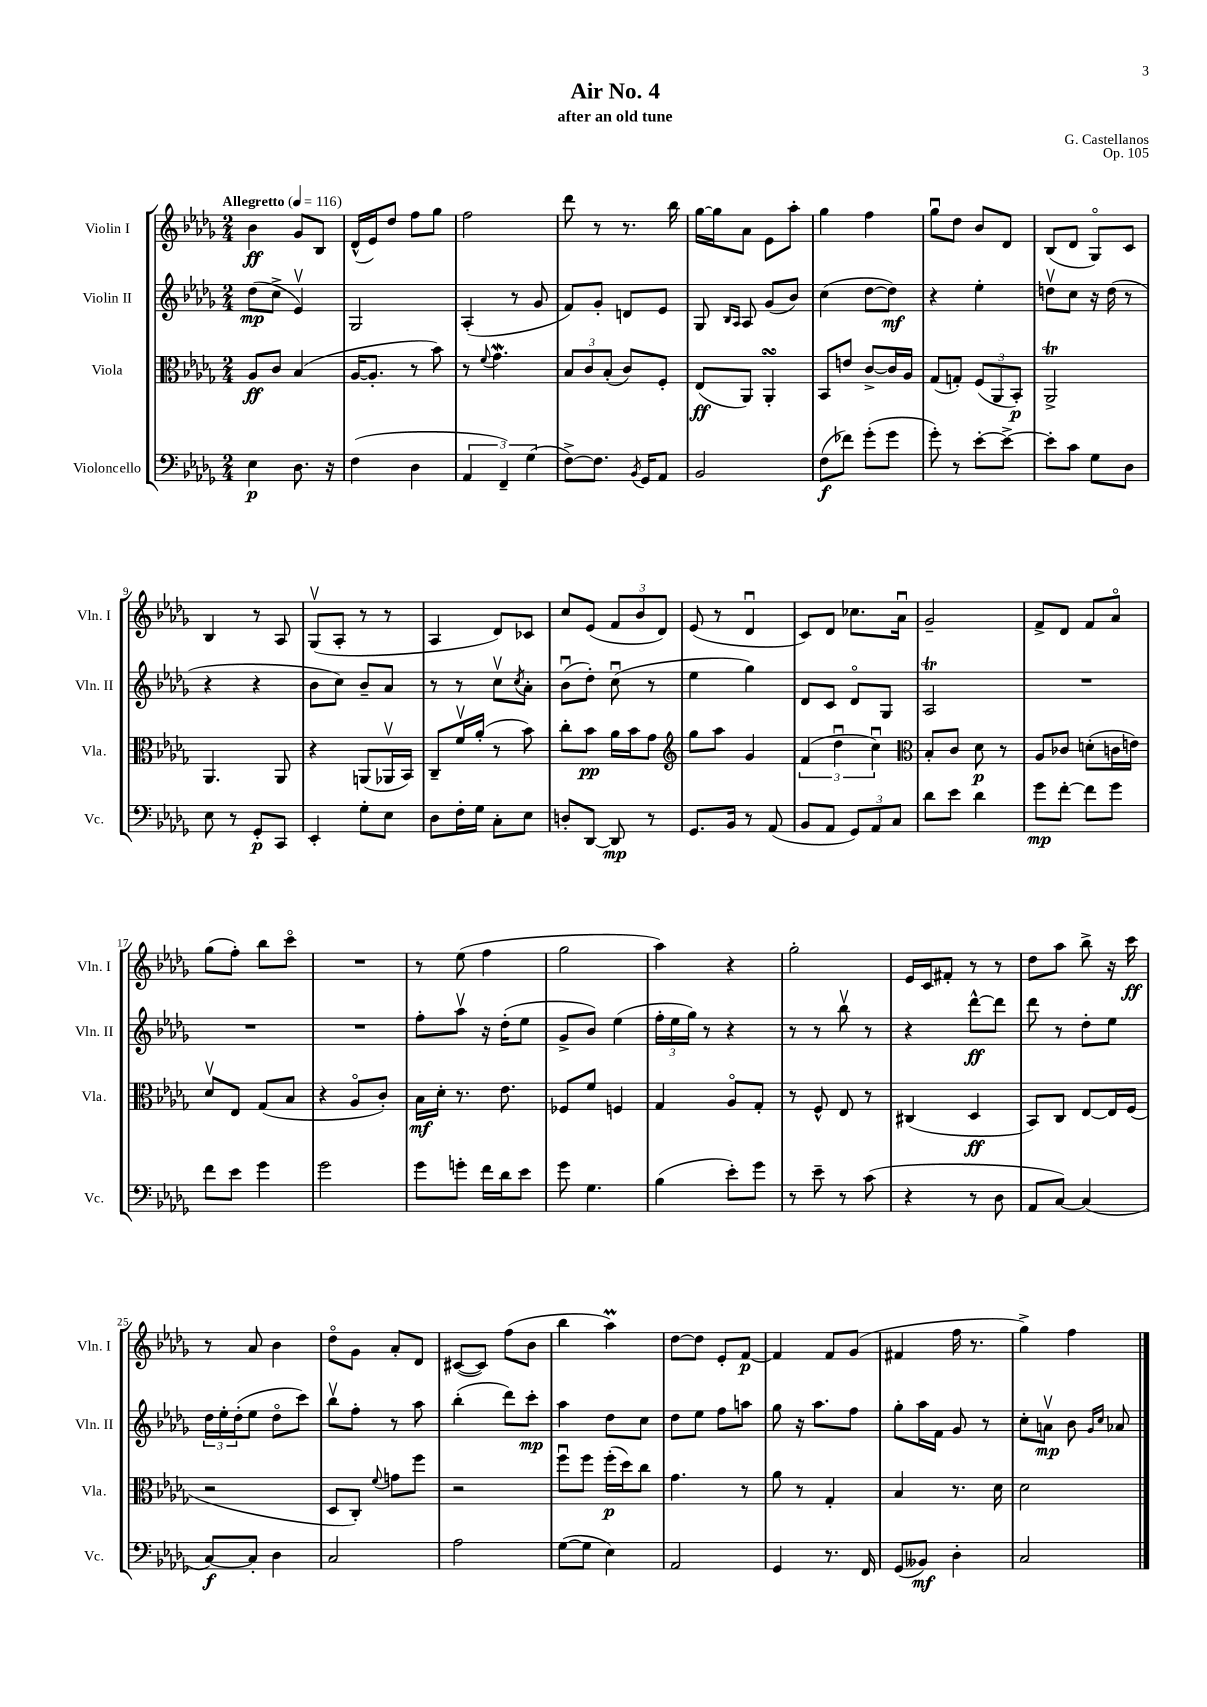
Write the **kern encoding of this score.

**kern	**dynam	**kern	**dynam	**kern	**dynam	**kern	**dynam
*part4	*part4	*part3	*part3	*part2	*part2	*part1	*part1
*staff4	*staff4	*staff3	*staff3	*staff2	*staff2	*staff1	*staff1
*I"Violoncello	*	*I"Viola	*	*I"Violin II	*	*I"Violin I	*
*I'Vc.	*	*I'Vla.	*	*I'Vln. II	*	*I'Vln. I	*
*clefF4	*	*clefC3	*	*clefG2	*	*clefG2	*
*k[b-e-a-d-g-]	*	*k[b-e-a-d-g-]	*	*k[b-e-a-d-g-]	*	*k[b-e-a-d-g-]	*
*M2/4	*	*M2/4	*	*M2/4	*	*M2/4	*
*MM116	*	*MM116	*	*MM116	*	*MM116	*
=1	=1	=1	=1	=1	=1	=1	=1
!	!	!	!	!	!	!LO:TX:a:B:t=Allegretto	!
4E-\	p	8A-/L	ff	(8dd-\L	mp	4b-\	ff
.	.	8c/J	.	8cc^\J	.	.	.
8.D-\	.	(4B-/	.	4e-v/)	.	8g-/L	.
.	.	.	.	.	.	8B-/J	.
16r	.	.	.	.	.	.	.
=2	=2	=2	=2	=2	=2	=2	=2
(4F\	.	[16A-/KL	.	2G-/	.	(16d-^^/LL	.
.	.	8.A-'/J]	.	.	.	16e-/J)	.
.	.	.	.	.	.	8dd-/J	.
4D-\	.	8r	.	.	.	8ff\L	.
.	.	8b-\)	.	.	.	8gg-\J	.
=3	=3	=3	=3	=3	=3	=3	=3
6AA-/	.	8r	.	(4A-'/	.	2ff\	.
.	.	8qqf/	.	.	.	.	.
.	.	4.g-w\	.	.	.	.	.
6FF~/)	.	.	.	.	.	.	.
.	.	.	.	8r	.	.	.
(6G-\	.	.	.	.	.	.	.
.	.	.	.	8g-/	.	.	.
=4	=4	=4	=4	=4	=4	=4	=4
[8F^\L)	.	12B-/L	.	8f/L)	.	8ddd-\	.
.	.	12c/	.	.	.	.	.
8.F\J]	.	.	.	8g-'/J	.	8r	.
.	.	(12B-'/J	.	.	.	.	.
.	.	8c/L)	.	8dn/L	.	8.r	.
8qBB-/	.	.	.	.	.	.	.
16GG-/KL	.	.	.	.	.	.	.
8AA-/J	.	8F'/J	.	8e-/J	.	.	.
.	.	.	.	.	.	16bb-\	.
=5	=5	=5	=5	=5	=5	=5	=5
2BB-/	.	(8E-/L	ff	8G-/	.	[16gg-\LL	.
.	.	.	.	.	.	16gg-\J]	.
.	.	.	.	16qqB-/LL	.	.	.
.	.	.	.	16qqA-/JJ	.	.	.
.	.	8AA-/J)	.	8A-/	.	8a-\J	.
.	.	4AA-sSSS'/	.	(8g-/L	.	8e-\L	.
.	.	.	.	8b-/J)	.	8aa-'\J	.
=6	=6	=6	=6	=6	=6	=6	=6
(8F\L	f	8BB-/L	.	(4cc\	.	4gg-\	.
8f-X\J)	.	8en/J	.	.	.	.	.
(8g-'\L	.	[8c^/L	.	[8dd-\L	.	4ff\	.
8g-\J	.	16c/L]	.	8dd-\J])	mf	.	.
.	.	16A-/JJ	.	.	.	.	.
=7	=7	=7	=7	=7	=7	=7	=7
8g-'\)	.	(8G-/L	.	4r	.	8gg-u\L	.
8r	.	8Gn'/J)	.	.	.	8dd-\J	.
[8e-'\L	.	(12F/L	.	4ee-'\	.	8b-/L	.
.	.	12AA-/	.	.	.	.	.
8e-^\J_	.	.	.	.	.	8d-/J	.
.	.	12BB-'/J)	p	.	.	.	.
=8	=8	=8	=8	=8	=8	=8	=8
8e-'\L]	.	2AA-T^/	.	8ddnv\L	.	(8B-/L	.
8c\J	.	.	.	8cc\J	.	8d-/J	.
8G-\L	.	.	.	16r	.	8G-/L)	.
.	.	.	.	(16dd\	.	.	.
8D-\J	.	.	.	8r	.	8c/J	.
!!LO:LB:g=z
=9	=9	=9	=9	=9	=9	=9	=9
8E-\	.	4.AA-/	.	4r	.	4B-/	.
8r	.	.	.	.	.	.	.
8GG-'/L	p	.	.	4r	.	8r	.
8CC/J	.	8AA-/	.	.	.	8A-/	.
=10	=10	=10	=10	=10	=10	=10	=10
4EE-'/	.	4r	.	8b-\L	.	(8G-v/L	.
.	.	.	.	8cc\J)	.	8A-'/J	.
8G-'\L	.	(8AAn/L	.	8b-~/L	.	8r	.
8E-\J	.	16AA-Xv/L	.	8a-/J	.	8r	.
.	.	16BB-/JJ)	.	.	.	.	.
=11	=11	=11	=11	=11	=11	=11	=11
8D-\L	.	8C~/L	.	8r	.	4A-/	.
16F'\L	.	16fv/L	.	8r	.	.	.
16G-\JJ	.	(16a-'/JJ	.	.	.	.	.
8C'\L	.	8r	.	8ccv\L	.	8d-/L)	.
.	.	.	.	8qcc/	.	.	.
8E-\J	.	8b-\)	.	8a-'\J	.	8c-X/J	.
=12	=12	=12	=12	=12	=12	=12	=12
8Dn'/L	.	8cc'\L	.	(8b-u\L	.	8cc/L	.
[8DD-/J	.	8b-\J	pp	8dd-'\J)	.	(8e-/J	.
8DD-/]	mp	16a-\LL	.	(8ccu\	.	12f/L	.
.	.	16b-\J	.	.	.	.	.
.	.	.	.	.	.	12b-/	.
8r	.	8g-\J	.	8r	.	.	.
.	.	.	.	.	.	12d-/J)	.
=13	=13	=13	=13	=13	=13	=13	=13
*	*	*clefG2	*	*	*	*	*
8.GG-/L	.	8gg-\L	.	4ee-\	.	(8e-/	.
.	.	8aa-\J	.	.	.	8r	.
16BB-/Jk	.	.	.	.	.	.	.
8r	.	4g-/	.	4gg-\)	.	4d-u/	.
(8AA-/	.	.	.	.	.	.	.
=14	=14	=14	=14	=14	=14	=14	=14
8BB-/L	.	(6f/	.	8d-/L	.	8c/L)	.
8AA-/J	.	.	.	8c/J	.	8d-/J	.
.	.	6dd-u\	.	.	.	.	.
12GG-/L)	.	.	.	8d-/L	.	8.cc-X\L	.
12AA-/	.	6ccu\)	.	.	.	.	.
.	.	.	.	8G-/J	.	.	.
12C/J	.	.	.	.	.	.	.
.	.	.	.	.	.	16a-u\Jk	.
=15	=15	=15	=15	=15	=15	=15	=15
*	*	*clefC3	*	*	*	*	*
8d-\L	.	8B-'/L	.	2A-T/	.	2g-~/	.
8e-\J	.	8c/J	.	.	.	.	.
4d-\	.	8d-\	p	.	.	.	.
.	.	8r	.	.	.	.	.
=16	=16	=16	=16	=16	=16	=16	=16
8g-\L	mp	8A-/L	.	2r	.	8f^/L	.
[8f'\J	.	8c-X/J	.	.	.	8d-/J	.
8f\L]	.	(8dn'\L	.	.	.	8f/L	.
8g-\J	.	16cn\L	.	.	.	8a-/J	.
.	.	16en\JJ)	.	.	.	.	.
!!LO:LB:g=z
=17	=17	=17	=17	=17	=17	=17	=17
8f\L	.	8d-v/L	.	2r	.	(8gg-\L	.
8e-\J	.	8E-/J	.	.	.	8ff'\J)	.
4g-\	.	(8G-/L	.	.	.	8bb-\L	.
.	.	8B-/J	.	.	.	8ccc\J	.
=18	=18	=18	=18	=18	=18	=18	=18
2g-\	.	4r	.	2r	.	2r	.
.	.	8A-/L	.	.	.	.	.
.	.	8c'/J)	.	.	.	.	.
=19	=19	=19	=19	=19	=19	=19	=19
8g-\L	.	16B-\LL	mf	8ff'\L	.	8r	.
.	.	16d-'\JJ	.	.	.	.	.
8gn'\J	.	8.r	.	8aa-v\J	.	(8ee-\	.
16f\LL	.	.	.	16r	.	4ff\	.
16d-\J	.	8.e-\	.	(16dd-'\KL	.	.	.
8e-\J	.	.	.	8ee-\J	.	.	.
=20	=20	=20	=20	=20	=20	=20	=20
8g-\	.	8F-X/L	.	8g-^/L	.	2gg-\	.
4.G-\	.	8f/J	.	8b-/J)	.	.	.
.	.	4Fn/	.	(4ee-\	.	.	.
=21	=21	=21	=21	=21	=21	=21	=21
(4B-\	.	4G-/	.	24ff'\LL	.	4aa-\)	.
.	.	.	.	24ee-\	.	.	.
.	.	.	.	24gg-\JJ)	.	.	.
.	.	.	.	8r	.	.	.
8e-'\L)	.	8A-/L	.	4r	.	4r	.
8g-\J	.	8G-'/J	.	.	.	.	.
=22	=22	=22	=22	=22	=22	=22	=22
8r	.	8r	.	8r	.	2gg-'\	.
8e-~\	.	8F^^/	.	8r	.	.	.
8r	.	8E-/	.	8bb-v\	.	.	.
(8c\	.	8r	.	8r	.	.	.
=23	=23	=23	=23	=23	=23	=23	=23
4r	.	(4C#X/	.	4r	.	16e-/LL	.
.	.	.	.	.	.	16c/J	.
.	.	.	.	.	.	8f#X'/J	.
8r	.	4D-/	ff	[8ddd-^^\L	ff	8r	.
8D-\	.	.	.	8ddd-\J]	.	8r	.
=24	=24	=24	=24	=24	=24	=24	=24
8AA-/L	.	8BB-/L)	.	8ddd-\	.	8dd-\L	.
[8C/J)	.	8C/J	.	8r	.	8aa-\J	.
(4C/]	.	[8E-/L	.	8dd-'\L	.	8bb-^\	.
.	.	16E-/L]	.	8ee-\J	.	16r	.
.	.	(16F/JJ	.	.	.	16ccc\	ff
!!LO:LB:g=z
=25	=25	=25	=25	=25	=25	=25	=25
[8C/L)	f	2r	.	24dd-\LL	.	8r	.
.	.	.	.	24ee-'\	.	.	.
.	.	.	.	(24dd-'\J	.	.	.
8C'/J]	.	.	.	8ee-\J	.	8a-/	.
4D-\	.	.	.	8dd-\L	.	4b-\	.
.	.	.	.	8ccc\J)	.	.	.
=26	=26	=26	=26	=26	=26	=26	=26
2C/	.	8D-/L	.	8bb-v\L	.	8dd-\L	.
.	.	8C'/J)	.	8ff'\J	.	8g-\J	.
.	.	8qqf/	.	.	.	.	.
.	.	8gn\L	.	8r	.	8a-'/L	.
.	.	8ff\J	.	8aa-\	.	8d-/J	.
=27	=27	=27	=27	=27	=27	=27	=27
2A-\	.	2r	.	(4bb-'\	.	([8c#X/L	.
.	.	.	.	.	.	8c#/J])	.
.	.	.	.	8ddd-\L)	.	(8ff\L	.
.	.	.	.	8ccc'\J	mp	8b-\J	.
=28	=28	=28	=28	=28	=28	=28	=28
([8G-\L	.	8ffu\L	.	4aa-\	.	4bb-\	.
8G-\J]	.	8ff\J	.	.	.	.	.
4E-\)	.	(16ff'\LL	p	8dd-\L	.	4aa-M\)	.
.	.	16dd-\J)	.	.	.	.	.
.	.	8cc\J	.	8cc\J	.	.	.
=29	=29	=29	=29	=29	=29	=29	=29
2AA-/	.	4.g-\	.	8dd-\L	.	[8dd-\L	.
.	.	.	.	8ee-\J	.	8dd-\J]	.
.	.	.	.	8ff\L	.	8e-'/L	.
.	.	8r	.	8aan\J	.	[8f/J	p
=30	=30	=30	=30	=30	=30	=30	=30
4GG-/	.	8a-\	.	8gg-\	.	4f/]	.
.	.	8r	.	16r	.	.	.
.	.	.	.	8.aa-\L	.	.	.
8.r	.	4G-'/	.	.	.	8f/L	.
.	.	.	.	8ff\J	.	(8g-/J	.
16FF/	.	.	.	.	.	.	.
=31	=31	=31	=31	=31	=31	=31	=31
(8GG-/L	.	4B-/	.	8gg-'\L	.	4f#X/	.
8BB--X/J)	mf	.	.	16aa-\L	.	.	.
.	.	.	.	16f\JJ	.	.	.
4D-'\	.	8.r	.	8g-/	.	16ff\	.
.	.	.	.	.	.	8.r	.
.	.	.	.	8r	.	.	.
.	.	16d-\	.	.	.	.	.
=32	=32	=32	=32	=32	=32	=32	=32
2C/	.	2d-\	.	8cc'\L	.	4gg-^\)	.
.	.	.	.	8anv\J	mp	.	.
.	.	.	.	8b-\	.	4ff\	.
.	.	.	.	16qqg-/LL	.	.	.
.	.	.	.	16qqcc/JJ	.	.	.
.	.	.	.	8a-X/	.	.	.
==	==	==	==	==	==	==	==
*-	*-	*-	*-	*-	*-	*-	*-
